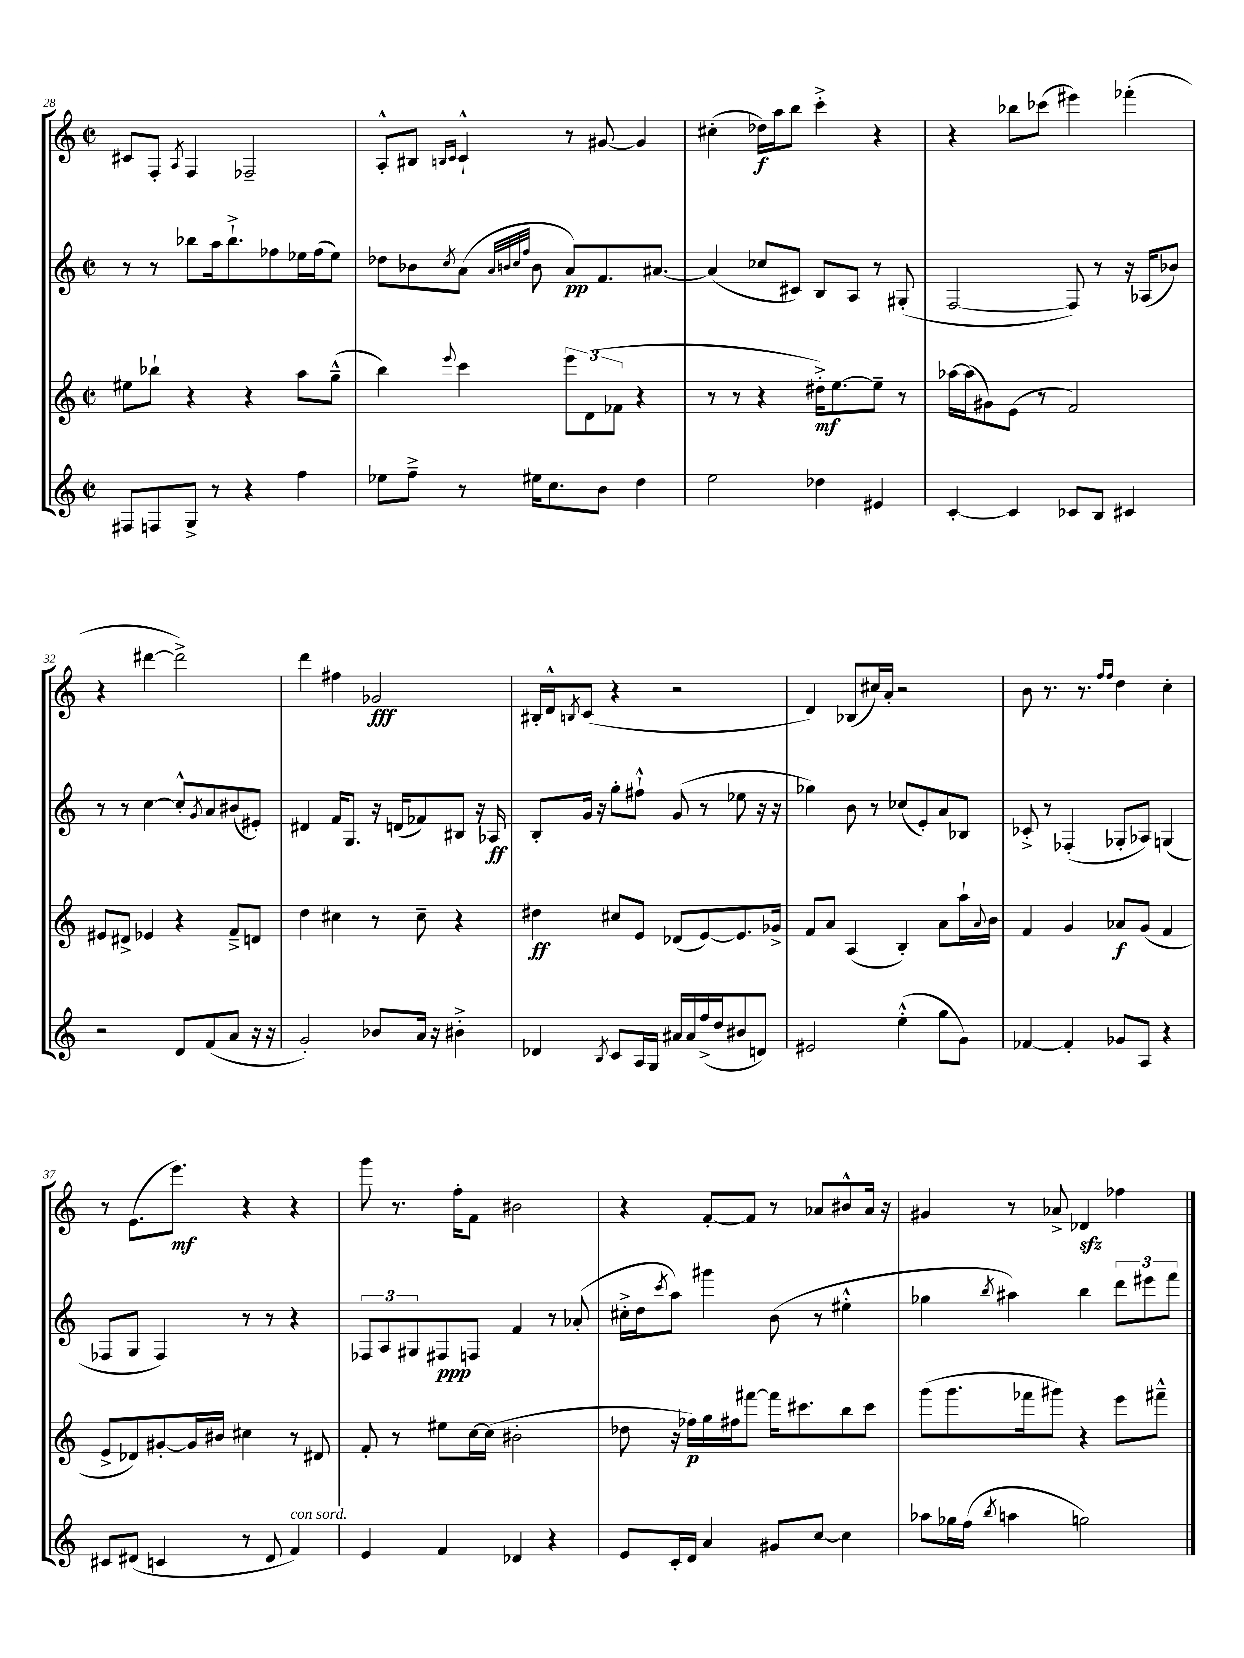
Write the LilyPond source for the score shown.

<<
\new StaffGroup <<
\new Staff = "s0" {
    \clef treble \key c \major \defaultTimeSignature \time 2/2
    cis'8 f8-. \acciaccatura { a8 } f4 fes2-- |
    a8-.-^ bis8 \grace { b16 c'16 } c'4-!-^ r8 gis'8~ gis'4 |
    cis''4-.( des''16\f) a''16 b''8 c'''4-.-> r4 |
    r4 bes''8 ces'''8( eis'''4) fes'''4-.( |
    r4 dis'''4~ dis'''2->) |
    d'''4 fis''4 ges'2\fff |
    bis16-. d'16-^ \acciaccatura { b8 } c'8( r4 r2 |
    d'4) bes8( cis''16) a'16-. r2 |
    b'8 r8. r8. \grace { f''16 f''16 } d''4 c''4-. |
    r8 e'8.( e'''8.\mf) r4 r4 |
    g'''8 r8. f''16-. f'8 bis'2 |
    r4 f'8~-. f'8 r8 aes'8 bis'8-^ aes'16 r16 |
    gis'4 r8 aes'8-> des'4\sfz fes''4 \bar "|." |
}
\new Staff = "s1" {
    \clef treble \key c \major \defaultTimeSignature \time 2/2
    r8 r8 bes''8 a''16 bes''8.-!-> fes''8 ees''16 fes''16( ees''8) |
    des''8 bes'8 \acciaccatura { c''8 } a'8( \grace { a'32 b'32 c''32 f''32 } b'8 a'8\pp) f'8. ais'8.~ |
    ais'4( ces''8 cis'8) b8 a8 r8 gis8-.( |
    f2~ f8) r8 r16 aes16( bes'8) |
    r8 r8 c''4~ c''8-.-^ \acciaccatura { g'8 } a'8 bis'8( eis'8-.) |
    dis'4 f'16 g8. r16 d'16( fes'8) bis8 r16 aes16\ff |
    b8-. g'16 r16 g''8-. fis''8-!-^ g'8( r8 ees''8 r16 r16 |
    ges''4) b'8 r8 ces''8( e'8-.) a'8 bes8 |
    ces'8-.-> r8 fes4-.( ges8-. aes8) g4( |
    fes8 g8 fes4) r8 r8 r4 |
    \tuplet 3/2 { fes8 a8 gis8 } fis8\ppp f8 f'4 r8 aes'8-.( |
    cis''16-.-> d''16 \acciaccatura { c'''8 } a''8) gis'''4 b'8( r8 eis''4-.-^ |
    ges''4 \acciaccatura { b''8 } ais''4) b''4 \tuplet 3/2 { d'''8 eis'''8 f'''8 } \bar "|." |
}
\new Staff = "s2" {
    \clef treble \key c \major \defaultTimeSignature \time 2/2
    eis''8 bes''8-! r4 r4 a''8 g''8---^( |
    b''4) \appoggiatura { e'''8 } c'''4 \tuplet 3/2 { e'''8 d'8( fes'8 } r4 |
    r8 r8 r4 dis''16-.->\mf) e''8.~ e''8-- r8 |
    aes''16~ aes''16( gis'8) e'8( r8 f'2) |
    eis'8 dis'8-> ees'4 r4 f'8---> d'8 |
    d''4 cis''4 r8 cis''8-- r4 |
    dis''4\ff cis''8 e'8 des'8( e'8~) e'8. ges'16-> |
    f'8 a'8 a4( b4-.) a'8 a''16-! \appoggiatura { a'8 } b'16 |
    f'4 g'4 aes'8\f g'8( f'4 |
    e'8-> des'8) gis'8~-. gis'16 bis'16 cis''4 r8 dis'8 |
    f'8-. r8 eis''8 c''16~ c''16( bis'2-. |
    des''8 r16 fes''16\p) g''16 fis''16 fis'''8~ fis'''16 cis'''8. b''8 cis'''8 |
    g'''8( g'''8. fes'''16 gis'''8) r4 e'''8 fis'''8---^ \bar "|." |
}
\new Staff = "s3" {
    \clef treble \key c \major \defaultTimeSignature \time 2/2
    fis8 f8 g8-> r8 r4 f''4 |
    ees''8 f''8---> r8 eis''16 c''8. b'8 d''4 |
    e''2 des''4 eis'4 |
    c'4~-. c'4 ces'8 b8 cis'4 |
    r2 d'8 f'8( a'8 r16 r16 |
    g'2-.) bes'8 a'16 r16 bis'4-.-> |
    des'4 \acciaccatura { b8 } c'8 a16 g16 ais'16 ais'16 f''16->( d''16 bis'8 d'8) |
    eis'2 e''4-.-^( g''8 g'8) |
    fes'4~ fes'4-. ges'8 a8 r4 |
    cis'8 dis'8( c'4 r8 dis'8 f'4^\markup { \italic "con sord." }) |
    e'4 f'4 des'4 r4 |
    e'8 c'16-. d'16 a'4 gis'8 c''8~ c''4 |
    aes''8 ges''16 f''16( \acciaccatura { b''8 } a''4 g''2) \bar "|." |
}
>>
>>
\layout { \context { \Score currentBarNumber = #28 } }
